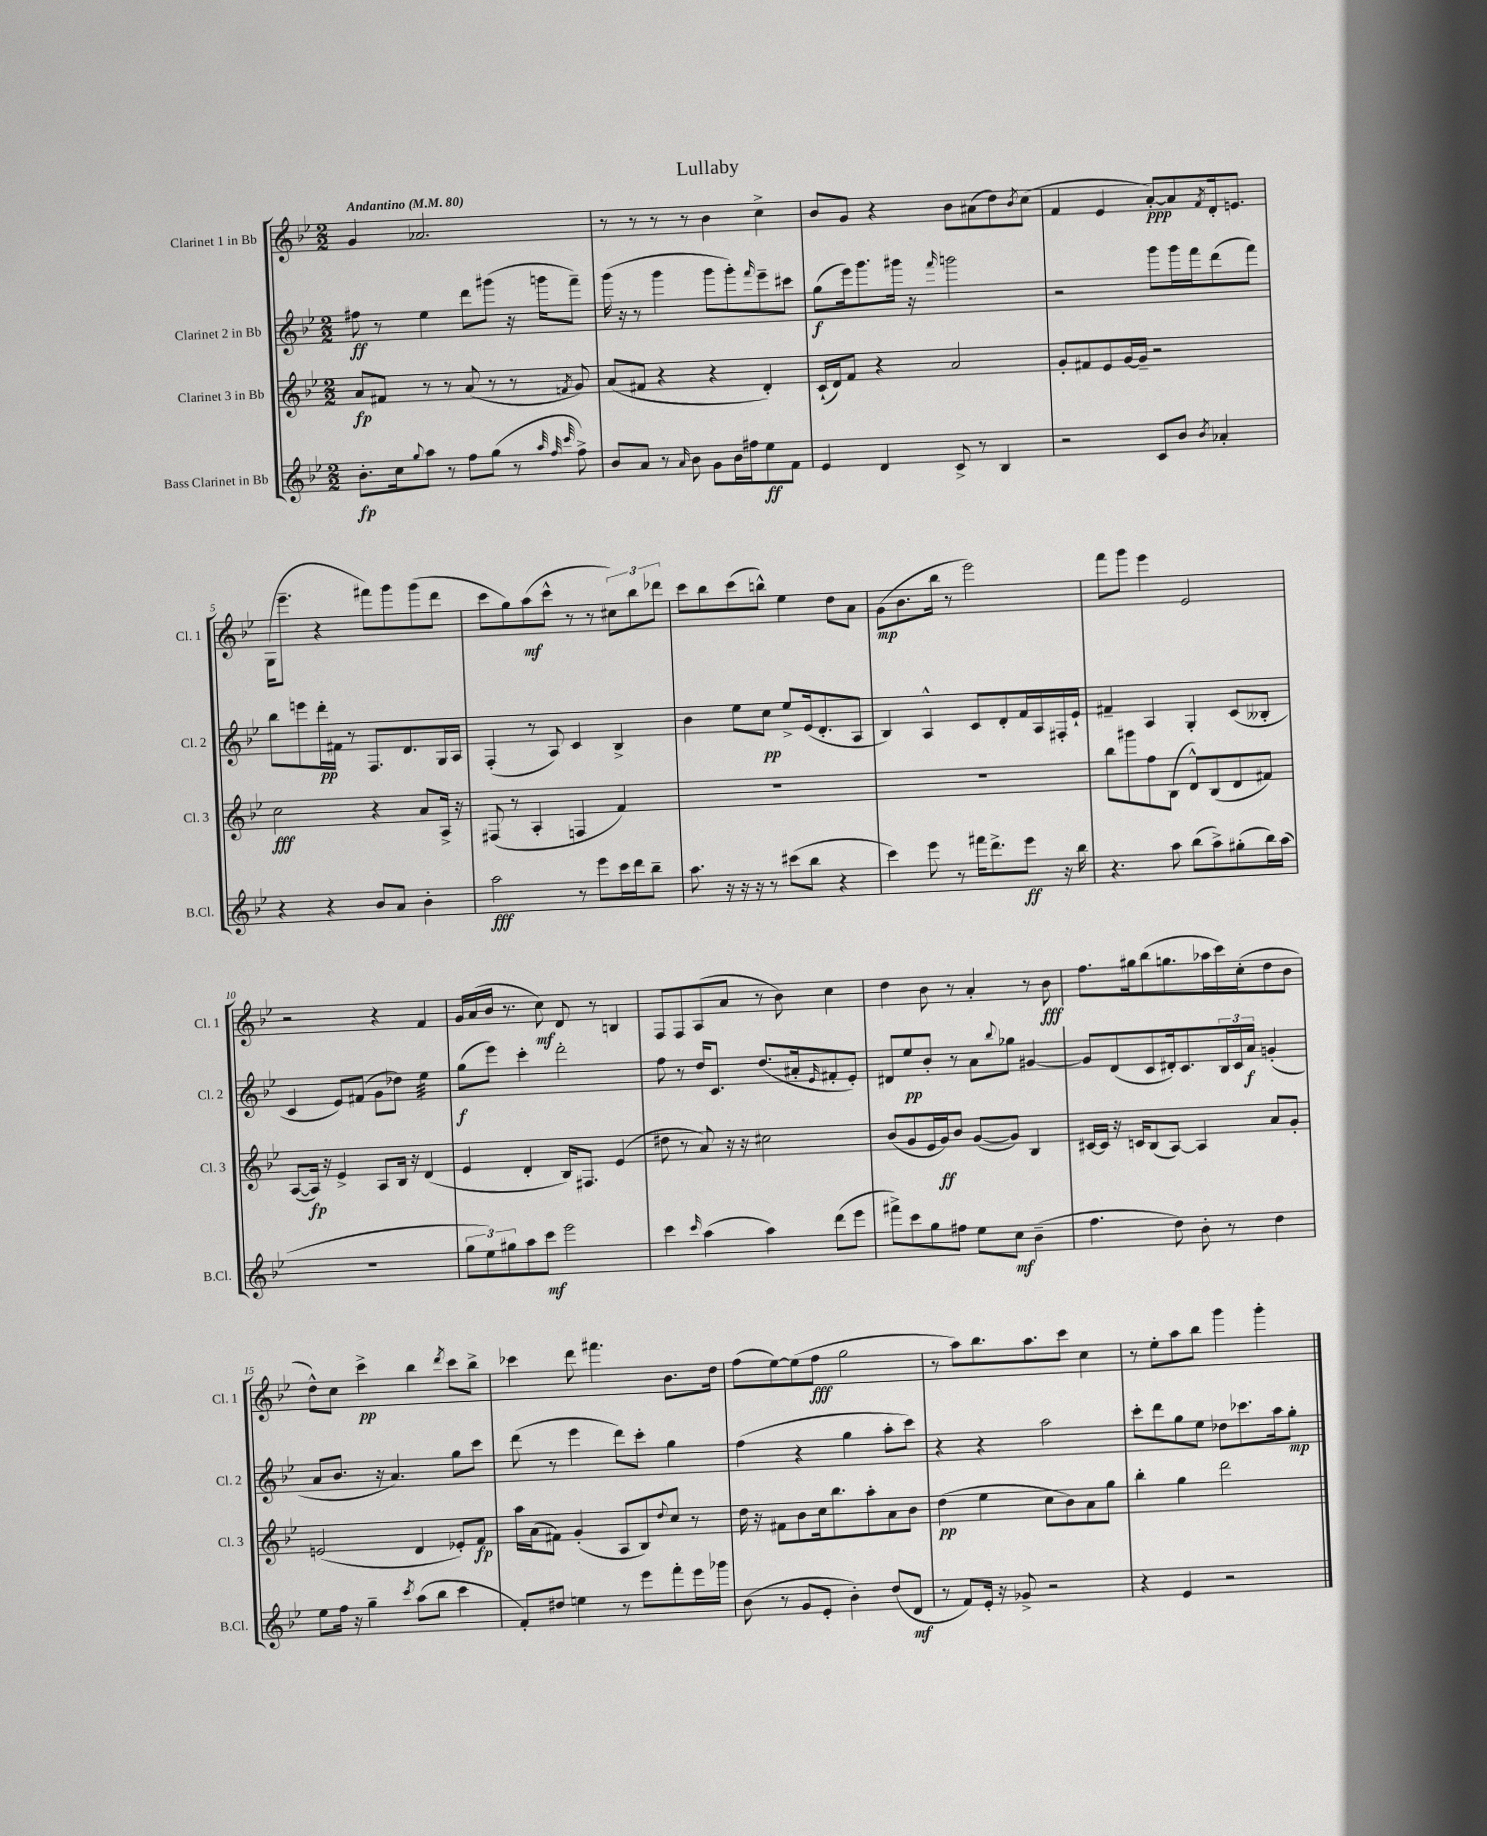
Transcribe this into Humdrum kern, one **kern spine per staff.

**kern	**kern	**kern	**kern
*staff4	*staff3	*staff2	*staff1
*clefG2	*clefG2	*clefG2	*clefG2
*k[b-e-]	*k[b-e-]	*k[b-e-]	*k[b-e-]
*M2/2	*M2/2	*M2/2	*M2/2
*MM80	*MM80	*MM80	*MM80
8.b-'	8a	8ff#	4g
.	8f#	8r	.
16cc	.	.	.
8qqgg	.	.	.
8aa	8r	4ee-	2.a-
8r	8r	.	.
8ff	(8a	8ddd	.
(8gg	8r	(8ggg#	.
8r	8r	16r	.
.	.	16ggg	.
32qqaa	.	.	.
32qqff	.	.	.
32qqccc	8qf	.	.
8ff^)	8g)	8fff~)	.
=	=	=	=
8b-	(8a	(16ggg	8r
.	.	16r	.
8a	8f#	8r	8r
8r	4r	4ggg	8r
16qqa	.	.	.
8b-	.	.	8r
8g	4r	8ggg	4b-
16b-	.	8ggg')	.
16ff#	.	.	.
.	.	16qqfff	.
8ee-	4d')	8eee-~	4cc^
8f	.	8ccc#	.
=	=	=	=
4e-	(16c`	(8gg	8b-
.	16d)	.	.
.	8f	16eee-)	8g
.	.	8.ggg	.
4d	4r	.	4r
.	.	16ggg#	.
.	.	16r	.
.	.	16qqfff	.
8c^	2a	2ggg	8b-
8r	.	.	(8a#
4B-	.	.	8dd)
.	.	.	8qb-
.	.	.	(8cc
=	=	=	=
2r	8g'	2r	4f
.	8f#	.	.
.	8e-	.	4e-
.	[16g	.	.
.	16g~]	.	.
8c	2r	8ggg	[8a')
8b-	.	16ggg	8a]
.	.	16fff	.
8qb-	.	.	8qf
4a-'	.	(8ddd	16d'
.	.	.	8.e
.	.	8fff)	.
=	=	=	=
4r	2cc	8bb-	(16G
.	.	.	8.eee-~
.	.	8eee	.
4r	.	16ddd'	4r
.	.	16f#	.
.	.	8r	.
8b-	4r	8.F	8fff#)
8a	.	.	8ggg
.	.	8.d	.
4b-'	8a	.	(8ggg
.	16A^	16G	8ddd
.	16r	16A	.
=	=	=	=
2aa	(8F#	(4F'	8ccc
.	8r	.	8gg)
.	4A'	8r	(8aa
.	.	8A)	8ccc^^
8r	4F	4c	8r
8eee-	.	.	8r
16ccc	4f)	4B-^	12cc#)
16ddd	.	.	.
.	.	.	12bb-
8bb-~	.	.	.
.	.	.	12ddd-
=	=	=	=
8.aa	1r	4b-	8ccc
.	.	.	8bb-
16r	.	.	.
16r	.	8ee-	(8ccc
16r	.	.	.
8r	.	8cc	8bb^^)
(8ccc#	.	8ee-^	4ee-
8bb-	.	(16e-	.
.	.	8.d'	.
4r	.	.	8dd
.	.	8A	8a
=	=	=	=
4ccc)	1r	4B-)	(8g
.	.	.	8.b-
8eee-	.	4A^^	.
.	.	.	16bb-
8r	.	.	8r
16fff#	.	8c	2eee-)
8.ddd^	.	.	.
.	.	8d'	.
8eee-	.	16f	.
.	.	16A	.
16r	.	16F#'	.
16bb-	.	16e-`	.
=	=	=	=
4.r	8bb-	4f#~	8fff
.	8ggg#	.	8ggg
.	8ff	4A	4eee-
8aa	(8B-	.	.
(8bb-	8d^^)	4G'	2e-
8aa^)	(8B-	.	.
(8gg#'	8d	(8c	.
16bb-)	8f#)	8B--'	.
(16aa	.	.	.
=	=	=	=
1r	([8A	4c	2r
.	16A])	.	.
.	16r	.	.
.	4e-^	8e-)	.
.	.	(8f#	.
.	8A	8g	4r
.	16B-	8dd-)	.
.	16r	.	.
.	(4d	4ee-	4f
=	=	=	=
12gg	4e-	(8gg	16g
.	.	.	(16a
12ee-)	.	.	.
.	.	8eee-)	16b-
12gg#	.	.	.
.	.	.	8.r
8aa	4d'	4ccc'	.
8ccc	.	.	8cc)
2eee-	16B-)	2ddd'	8d
.	8.F#	.	.
.	.	.	8r
.	(4e-	.	4B
=	=	=	=
4ccc	8dd#	8ff	8F
.	8r	8r	8F
16qqccc	.	.	.
(4aa	8a)	16dd	(8A
.	.	8.c	.
.	16r	.	8a
.	16r	.	.
4aa)	2cc#	(8.dd	8r
.	.	.	8b-)
.	.	16a#'	.
.	.	16qqe-	.
(8ddd	.	8f#'	4cc
8eee-	.	8e-')	.
=	=	=	=
8fff#^)	(8b-	8d#	4dd
8ccc	8g	8ee-	.
8gg	16e-	8b-'	8b-
.	16g)	.	.
8ff#	8b-	8r	8r
8ee-	([8g	8a	4a'
.	.	8qqbb-	.
8cc	8g])	8gg-	.
(4b-~	4B-	[4g#	8r
.	.	.	8b-
=	=	=	=
4.ff	[16c#	8g#]	8.ff
.	16c#]	.	.
.	16r	(8d	.
.	16c	.	16gg#
.	(8B-	8c	(8bb-
8dd)	[8A)	16d#')	8.gg
.	.	8.c	.
8b-'	4A]	.	.
.	.	.	16aa-
8r	.	24B-	16ccc)
.	.	24c	.
.	.	.	(16cc'
.	.	24a	.
4dd	8a	(4g'	8dd
.	8g'	.	8b-
=	=	=	=
8ee-	(2e	8a	8dd^^)
16ff	.	8.b-	8cc
16r	.	.	.
4gg~	.	.	4ccc^
.	.	16r	.
.	.	4.a)	.
8qccc	.	.	.
(8aa	4d	.	4bb-
8bb-	.	.	.
.	.	.	8qddd
4ccc	8e-')	8gg	8ccc
.	8f	8ccc	8bb-^
=	=	=	=
8f')	16aa	(8ddd	4ccc-
.	(16a	.	.
8dd#	8f#)	8r	.
4ee	(4g'	4eee-	8ddd
.	.	.	4.fff#
8r	8A	8ddd)	.
8eee-	8B-)	8ccc'	.
.	8qqdd	.	.
8fff'	8cc	4gg	8.b-
16eee-	8r	.	.
16ggg-	.	.	16dd
=	=	=	=
(8b-	16dd	(4ff	(8ff
.	16r	.	.
8r	8f#	.	[8ee-)
8g	8b-	4r	(8ee-]
8e-'	16cc	.	8ff
.	8.bb-	.	.
4b-')	.	4gg	2gg
.	8aa'	.	.
(8dd	8a	8aa'	.
8d	8b-	8ccc)	.
=	=	=	=
8r	(4dd	4r	8r
8f)	.	.	8aa)
16e-'	4ee-	4r	8.bb-
16r	.	.	.
8g-^	.	.	.
.	.	.	8.aa
2r	8cc	2aa	.
.	8b-)	.	8ccc
.	8a	.	4cc
.	8gg	.	.
=	=	=	=
4r	4bb-'	8ccc'	8r
.	.	8ddd	8ee-'
4e-	4gg	8gg	8aa
.	.	8ee-	8bb-
2r	2ddd	8dd-	4ggg
.	.	8.ccc-	.
.	.	.	4ggg'
.	.	16aa	.
.	.	8gg'	.
==	==	==	==
*-	*-	*-	*-
